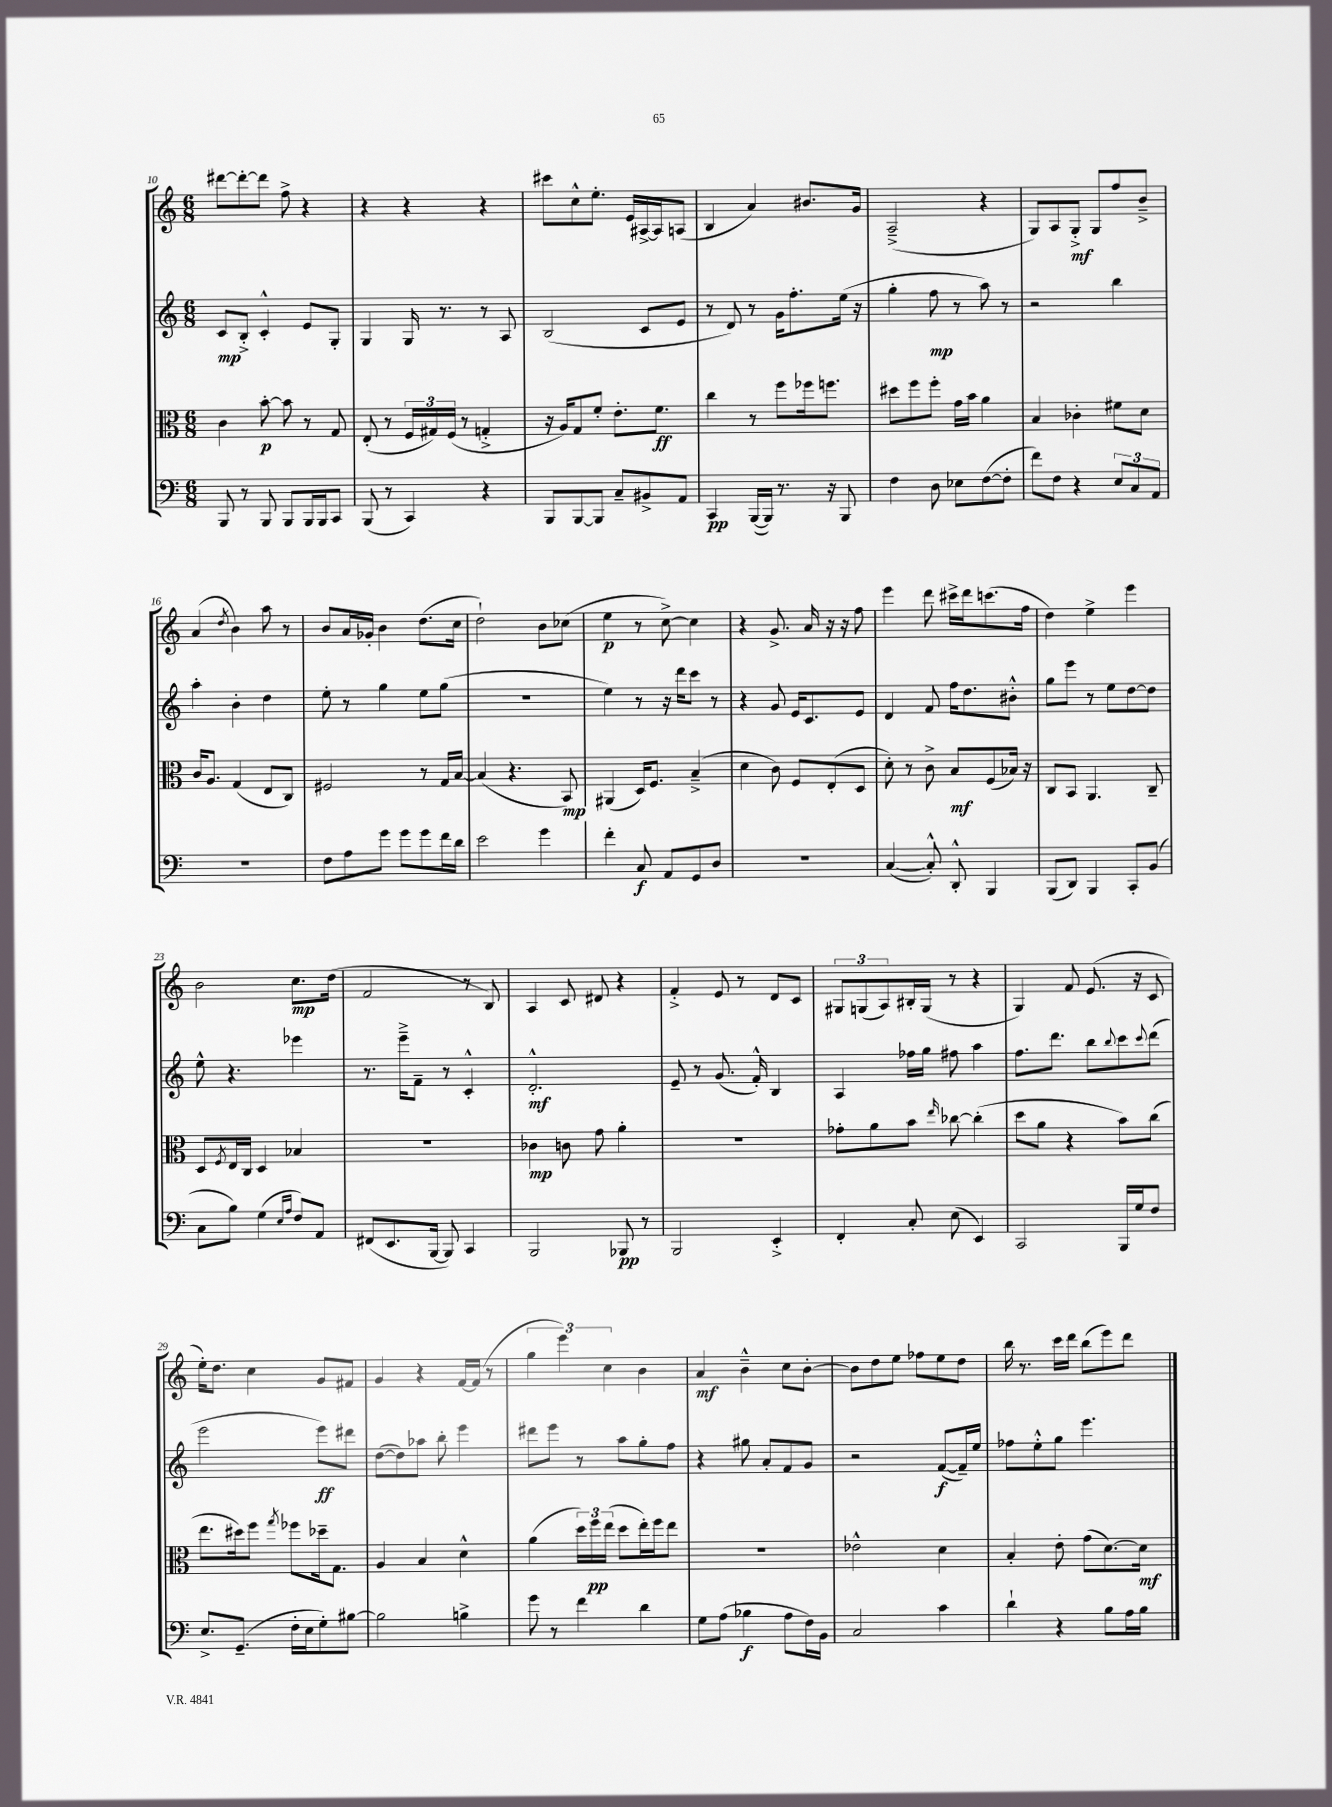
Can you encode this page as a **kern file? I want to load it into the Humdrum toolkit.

**kern	**kern	**kern	**kern
*staff4	*staff3	*staff2	*staff1
*clefF4	*clefC3	*clefG2	*clefG2
*k[]	*k[]	*k[]	*k[]
*M6/8	*M6/8	*M6/8	*M6/8
8BBB	4c	8c	[8ddd#
8r	.	8B'^	8ddd#'_
8BBB	[8b'	4c'^^	8ddd#]
8BBB	8b]	.	8ff^
16BBB	8r	8e	4r
16BBB	.	.	.
8CC	8G	8G'	.
=	=	=	=
(8BBB	(8E'	4G	4r
8r	8r	.	.
4CC)	24F	16G	4r
.	24G#)	.	.
.	.	8.r	.
.	(24F	.	.
.	8r	.	.
4r	4G'^	8r	4r
.	.	8A	.
=	=	=	=
8BBB	16r	(2B	8ccc#
.	16A)	.	.
[8BBB	8G	.	8cc^^
8BBB]	8f'	.	8.ee'
8C~	8.e'	.	.
.	.	.	16e
8BB#^	.	8c	[16A#^
.	8.f	.	16A#]
8AA	.	8e	(8A
=	=	=	=
4CC	4cc	8r	4B
.	.	8d)	.
([16BBB	8r	8r	4a)
16BBB])	.	.	.
8.r	8ff	16g	.
.	.	8.ff'	.
.	16ff-	.	8.b#
16r	8.ff	.	.
8BBB	.	(16ee	.
.	.	16r	16g
=	=	=	=
4F	8dd#	4gg'	(2A~^
.	8ff	.	.
8D	8ff'	8ff	.
8E-	16g	8r	.
.	16b	.	.
([8F	4a	8aa)	4r
8F']	.	8r	.
=	=	=	=
8f)	4B	2r	8G)
8F	.	.	8A
4r	4c-'	.	8G'^
.	.	.	8G
12E	8f#	4bb	8ff
12C	.	.	.
.	8d	.	8b~^
12AA	.	.	.
=	=	=	=
2.r	16c	4aa'	(4a
.	8.A	.	.
.	.	.	8qdd
.	(4G	4b'	4b)
.	8E	4dd	8aa
.	8C)	.	8r
=	=	=	=
8F	2F#	8ee'	8b
8A	.	8r	16a
.	.	.	16g-'
8g	.	4gg	4b
8g	.	.	.
8g	8r	8ee	(8.dd
16f	16G	(8gg	.
16d	[16B	.	16cc
=	=	=	=
2e	(4B]	2.r	2dd`)
.	4.r	.	.
4g	.	.	8b
.	8BB)	.	(8cc-
=	=	=	=
4f'	(4AA#	4ee)	4ee
8C	16D)	8r	8r
.	8.F	.	.
8AA	.	16r	[8cc^)
.	.	16ddd	.
8GG	(4B~^	8ccc	4cc]
8D	.	8r	.
=	=	=	=
2.r	4d	4r	4r
.	8c)	8g	8.g^
.	8F	16e	.
.	.	8.c	16a
.	(8E'	.	16r
.	.	.	16r
.	8D	8e	8ff
=	=	=	=
([4C	8d')	4d	4eee
.	8r	.	.
8C'^^])	8c^	8f	8ddd
8DD'^^	8B	16ff	16ccc#^
.	.	8.dd	16ddd
4BBB	(8F	.	(8.ccc
.	16B-)	8b#'^^	.
.	16r	.	16ff
=	=	=	=
(8BBB	8C	8gg	4dd)
8DD)	8BB	8eee	.
4BBB	4.AA	8r	4ee^
.	.	8ee	.
8CC'	.	[8dd	4eee
(8BB	8C~	8dd]	.
=	=	=	=
8C	8D	8ee^^	2b
.	8qF	.	.
8B)	16E	4.r	.
.	16C	.	.
(4G	4D	.	.
16qqE	.	.	.
16qqA	.	.	.
8F)	4B-	4eee-	8.cc
8AA	.	.	.
.	.	.	(16dd
=	=	=	=
(8FF#	2.r	8.r	2f
8.EE	.	.	.
.	.	16eee~^	.
.	.	8f~	.
[16BBB	.	.	.
8BBB])	.	8r	.
4CC	.	4c'^^	8r
.	.	.	8B)
=	=	=	=
2BBB	4c-	2.d'^^	4A
.	8c	.	8c
.	8g	.	8d#
8BBB-	4a'	.	4r
8r	.	.	.
=	=	=	=
2BBB	2.r	8e~	4f'^
.	.	8r	.
.	.	(8.g	8e
.	.	.	8r
.	.	16f'^^)	.
4EE'^	.	4B	8d
.	.	.	8c
=	=	=	=
4FF'	8g-'	4A	12G#
.	.	.	(12G
.	8a	.	.
.	.	.	12A)
8C'	8b	16ff-	16B#'
.	.	16gg	(16G
.	16qqee	.	.
(8E	[8cc-	8ff#	8r
4EE)	(4cc-']	4aa	4r
=	=	=	=
2CC	8dd	8.ff	4G)
.	8a	.	.
.	.	8.ddd	.
.	4r	.	8f
.	.	8bb	(8.e
.	.	8qqbb	.
16BBB	8b)	8ccc	.
16G	.	.	16r
.	.	8qqccc	.
8F	(8cc	(8ddd	8c
=	=	=	=
8.E^	8.ee	2eee	16ee')
.	.	.	8.dd
(8.GG~	16dd#)	.	.
.	8ff	.	4cc
.	8qgg	.	.
16F'	8ff-	.	.
16E	.	.	.
8G')	16dd-~	8eee)	8g
.	8.G	.	.
[8B#	.	8ddd#	8f#
=	=	=	=
2B#]	4A	([8dd	4g
.	.	8dd])	.
.	4B	8aa-	4r
.	.	8bb'	.
4B^	4d^^	4eee	[16f
.	.	.	(16f]
.	.	.	8r
=	=	=	=
8g	(4a	8ddd#	6gg
8r	.	8eee	.
.	.	.	6eee)
4f	24dd)	8r	.
.	24ff	.	.
.	(24ee	.	6cc
.	8dd	8aa	.
4d	16ee')	8gg'	4b
.	16ff	.	.
.	8ee	8ff	.
=	=	=	=
8G	2.r	4r	4a
(8A	.	.	.
4B-	.	8gg#	4b~^^
.	.	8a'	.
8A	.	8f	8cc
16F)	.	8g	[8b'
16BB	.	.	.
=	=	=	=
2C	2e-^^	2r	8b]
.	.	.	8dd
.	.	.	8ee
.	.	.	8ff-
4c	4d	([8f	8ee
.	.	16f~])	8dd
.	.	16ee	.
=	=	=	=
4d`	4B'	8ff-	16bb
.	.	.	8.r
.	.	8ee'^^	.
4r	8e'	8gg	16ccc
.	.	.	16ddd
.	(8g	4.eee	(8bb
8B	[8.d)	.	8eee)
16A	.	.	8ddd
16B	16d]	.	.
==	==	==	==
*-	*-	*-	*-
